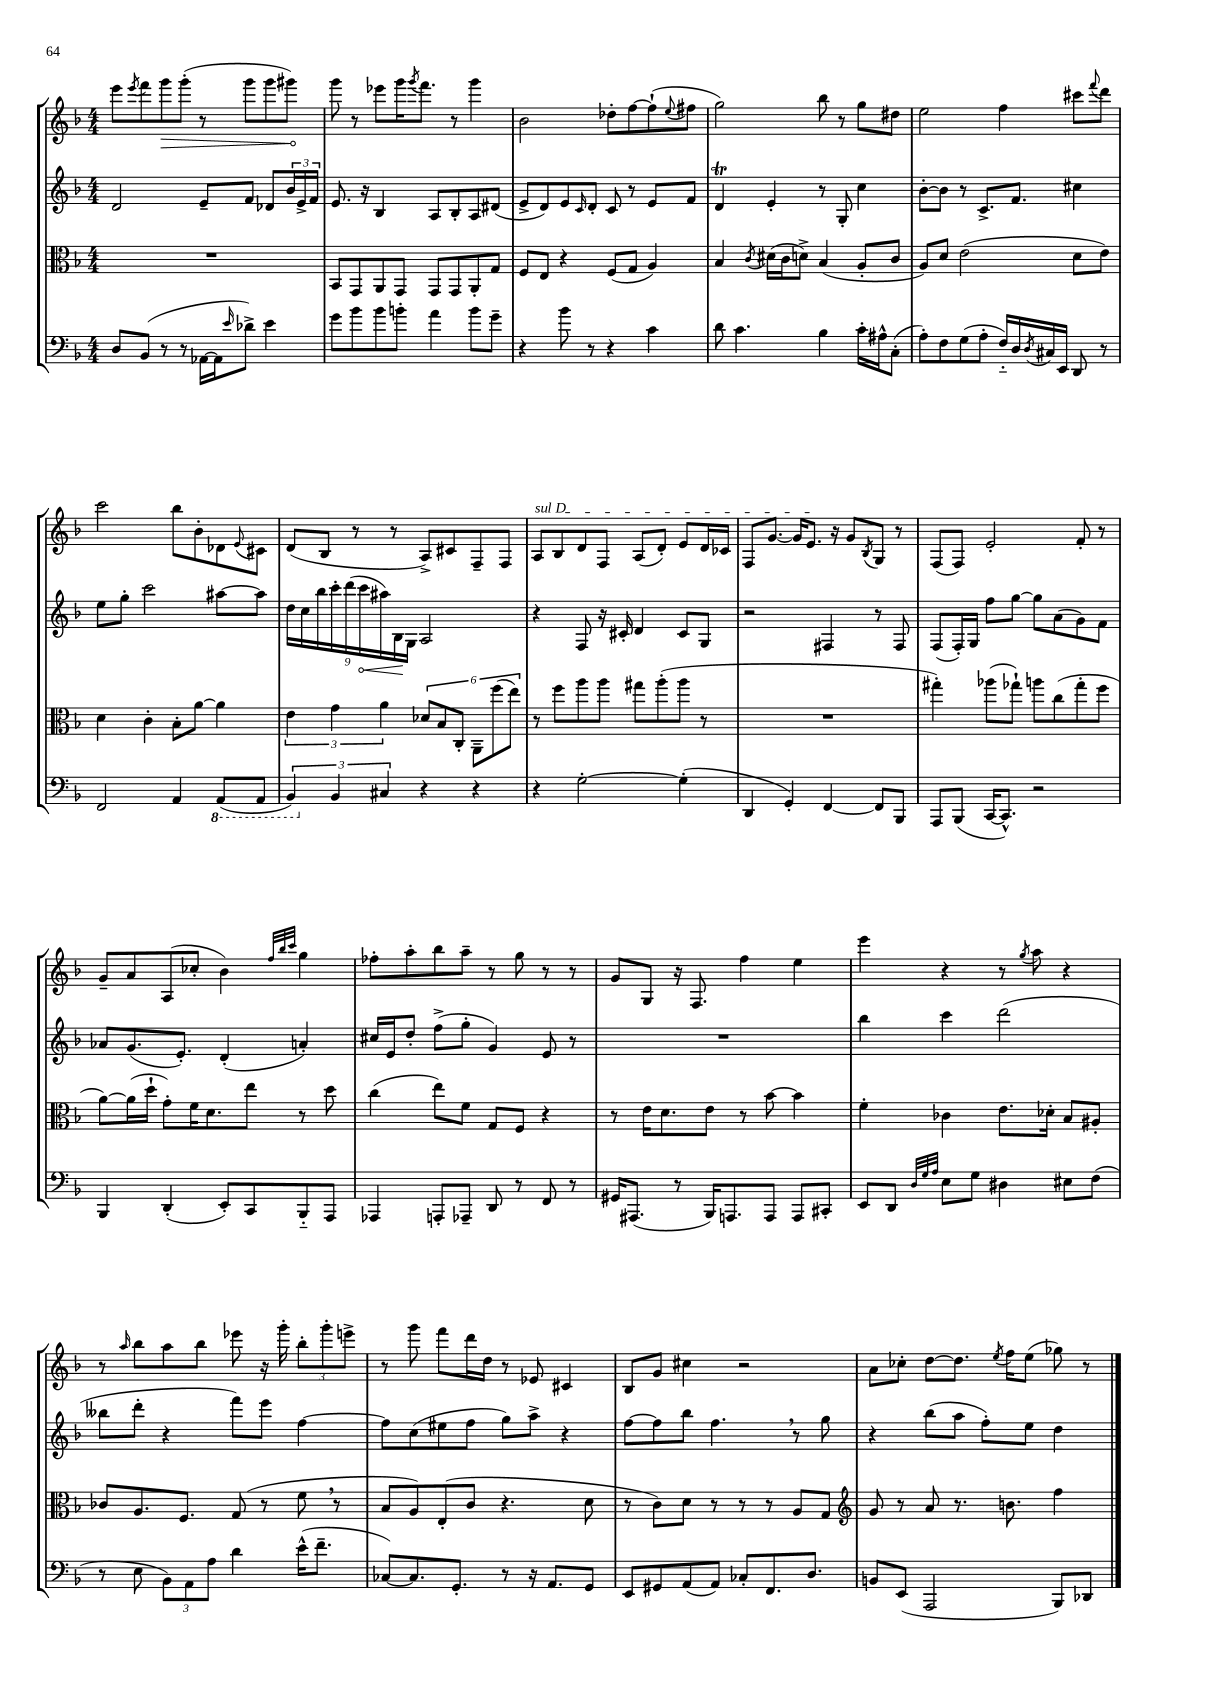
<<
\new StaffGroup <<
\new Staff = "s0" {
    \clef treble \key f \major \numericTimeSignature \time 4/4
    e'''8 \acciaccatura { e'''8 } f'''8 \once \override Hairpin.circled-tip = ##t g'''8\> g'''8-.( r8 g'''8 g'''8 gis'''8\!) |
    g'''8 r8 ees'''8 g'''16 \acciaccatura { g'''8 } f'''8. r8 g'''4 |
    bes'2 des''8-. f''8~ f''8-!( \appoggiatura { e''8 } fis''8 |
    g''2) bes''8 r8 g''8 dis''8 |
    e''2 f''4 cis'''8 \appoggiatura { f'''8 } d'''8 |
    c'''2 bes''8 bes'8-. des'8 \appoggiatura { e'8 } cis'8 |
    d'8( bes8 r8 r8 a8->) cis'8 f8-- f8 |
    \once \override TextSpanner.bound-details.left.text = \markup { \italic "sul D" } a8\startTextSpan bes8 d'8 f8 a8( d'8-.) e'8 d'16 ces'16 |
    f8 g'8.~ g'16 e'8.\stopTextSpan r16 g'8 \acciaccatura { bes8 } g8 r8 |
    f8( f8) e'2-. f'8-. r8 |
    g'8-- a'8 a8( ces''8-. bes'4) \grace { f''32 bes''32 c'''32 } g''4 |
    fes''8-. a''8-. bes''8 a''8-- r8 g''8 r8 r8 |
    g'8 g8 r16 f8. f''4 e''4 |
    e'''4 r4 r8 \acciaccatura { g''8 } a''8 r4 |
    r8 \grace { a''16 } bes''8 a''8 bes''8 ees'''8 r16 g'''16-. \tuplet 3/2 { bes''8-. g'''8-. e'''8-> } |
    r8 g'''8 f'''8 d'''16 d''16 r8 ees'8 cis'4 |
    bes8 g'8 cis''4 r2 |
    a'8 ces''8-. d''8~ d''8. \acciaccatura { e''8 } f''16 e''8( ges''8) r8 \bar "|." |
}
\new Staff = "s1" {
    \clef treble \key f \major \numericTimeSignature \time 4/4
    d'2 e'8-- f'8 des'8 \tuplet 3/2 { bes'16 e'16-> f'16 } |
    e'8. r16 bes4 a8 bes8-. a8 dis'8( |
    e'8-> d'8) e'8 \grace { c'16 } d'8-. c'8 r8 e'8 f'8 |
    d'4\trill e'4-. r8 g8-. c''4 |
    bes'8~-. bes'8 r8 c'8.-> f'8. cis''4 |
    e''8 g''8-. c'''2 ais''8~ ais''8 |
    \tuplet 9/8 { d''16 c''16 bes''16 c'''16-. d'''16( \once \override Hairpin.circled-tip = ##t c'''16\< ais''16) bes16\! g16 } a2 |
    r4 f8 r16 cis'16-. d'4 cis'8 g8 |
    r2 fis4 r8 fis8 |
    f8( f16-.) g16 f''8 g''8~ g''8 a'8( g'8) f'8 |
    aes'8 g'8.( e'8.-.) d'4-.( a'4-.) |
    cis''16 e'16 d''8-. f''8->( g''8-. g'4) e'8 r8 |
    R1 |
    bes''4 c'''4 d'''2( |
    beses''8 d'''8-. r4 f'''8) e'''8 f''4~ |
    f''8 c''8( eis''8 f''8 g''8) a''8-> r4 |
    f''8~ f''8 bes''8 f''4. \breathe r8 g''8 |
    r4 bes''8( a''8 f''8-.) e''8 d''4 \bar "|." |
}
\new Staff = "s2" {
    \clef alto \key f \major \numericTimeSignature \time 4/4
    R1 |
    bes,8 g,8 a,8 g,8 g,8 g,8 a,8-. g8 |
    f8 e8 r4 f8( g8 a4) |
    bes4 \acciaccatura { c'8 } dis'16( c'16 d'8->) bes4( a8-. c'8 |
    a8) d'8 e'2( d'8 e'8) |
    d'4 c'4-. bes8-. a'8~ a'4 |
    \tuplet 3/2 { e'4 g'4 a'4 } \tuplet 6/4 { des'8 bes8 c8-. a,8-- f''8( e''8) } |
    r8 f''8 a''8 a''8 gis''8 a''8-.( a''8 r8 |
    R1 |
    gis''4-.) aes''8( ges''8-!) a''8 c''8( ges''8-. f''8 |
    a'8~) a'16( d''16-! g'8-.) f'16 d'8. e''8 r8 d''8 |
    c''4( e''8) f'8 g8 f8 r4 |
    r8 e'16 d'8. e'8 r8 bes'8~ bes'4 |
    f'4-. ces'4 e'8. des'16-. bes8 ais8-. |
    ces'8 a8. f8. g8( r8 f'8 \breathe r8 |
    bes8 a8) e8-.( c'8 r4. d'8 |
    r8 c'8) d'8 r8 r8 r8 a8 g8 |
    \clef treble g'8 r8 a'8 r8. b'8. f''4 \bar "|." |
}
\new Staff = "s3" {
    \clef bass \key f \major \numericTimeSignature \time 4/4
    d8 bes,8( r8 r8 aes,16~ aes,16 \grace { e'16 } des'8->) e'4 |
    g'8 bes'8 bes'8 b'8-. a'4 b'8 g'8-- |
    r4 bes'8 r8 r4 c'4 |
    d'8 c'4. bes4 c'16-. ais16-^ c8-.( |
    a8-.) f8 g8( a8-. f16-_) d16 \acciaccatura { d8 } cis16 e,16 d,8 r8 |
    f,2 a,4 \ottava #-1 a,,8( a,,8 |
    \tuplet 3/2 { bes,,4) \ottava #0 bes,4 cis4 } r4 r4 |
    r4 g2~-. g4-.( |
    d,4 g,4-.) f,4~ f,8 bes,,8 |
    a,,8 bes,,8( c,16~ c,8.-^) r2 |
    bes,,4 d,4-.( e,8-.) c,8 bes,,8-_ a,,8 |
    aes,,4 a,,8-. aes,,8-- d,8 r8 f,8 r8 |
    gis,16 ais,,8.( r8 bes,,16) a,,8. a,,8 a,,8 cis,8-. |
    e,8 d,8 \grace { d32 g32 a32 } e8 g8 dis4 eis8 f8( |
    r8 e8 \tuplet 3/2 { bes,8) a,8 a8 } d'4 e'16-^( f'8.-- |
    ces8~) ces8. g,8.-. r8 r16 a,8. g,8 |
    e,8 gis,8 a,8( a,8) ces8-. f,8. d8. |
    b,8 e,8( a,,2 bes,,8) des,8 \bar "|." |
}
>>
>>
\layout { \context { \Score \remove "Bar_number_engraver" } }
